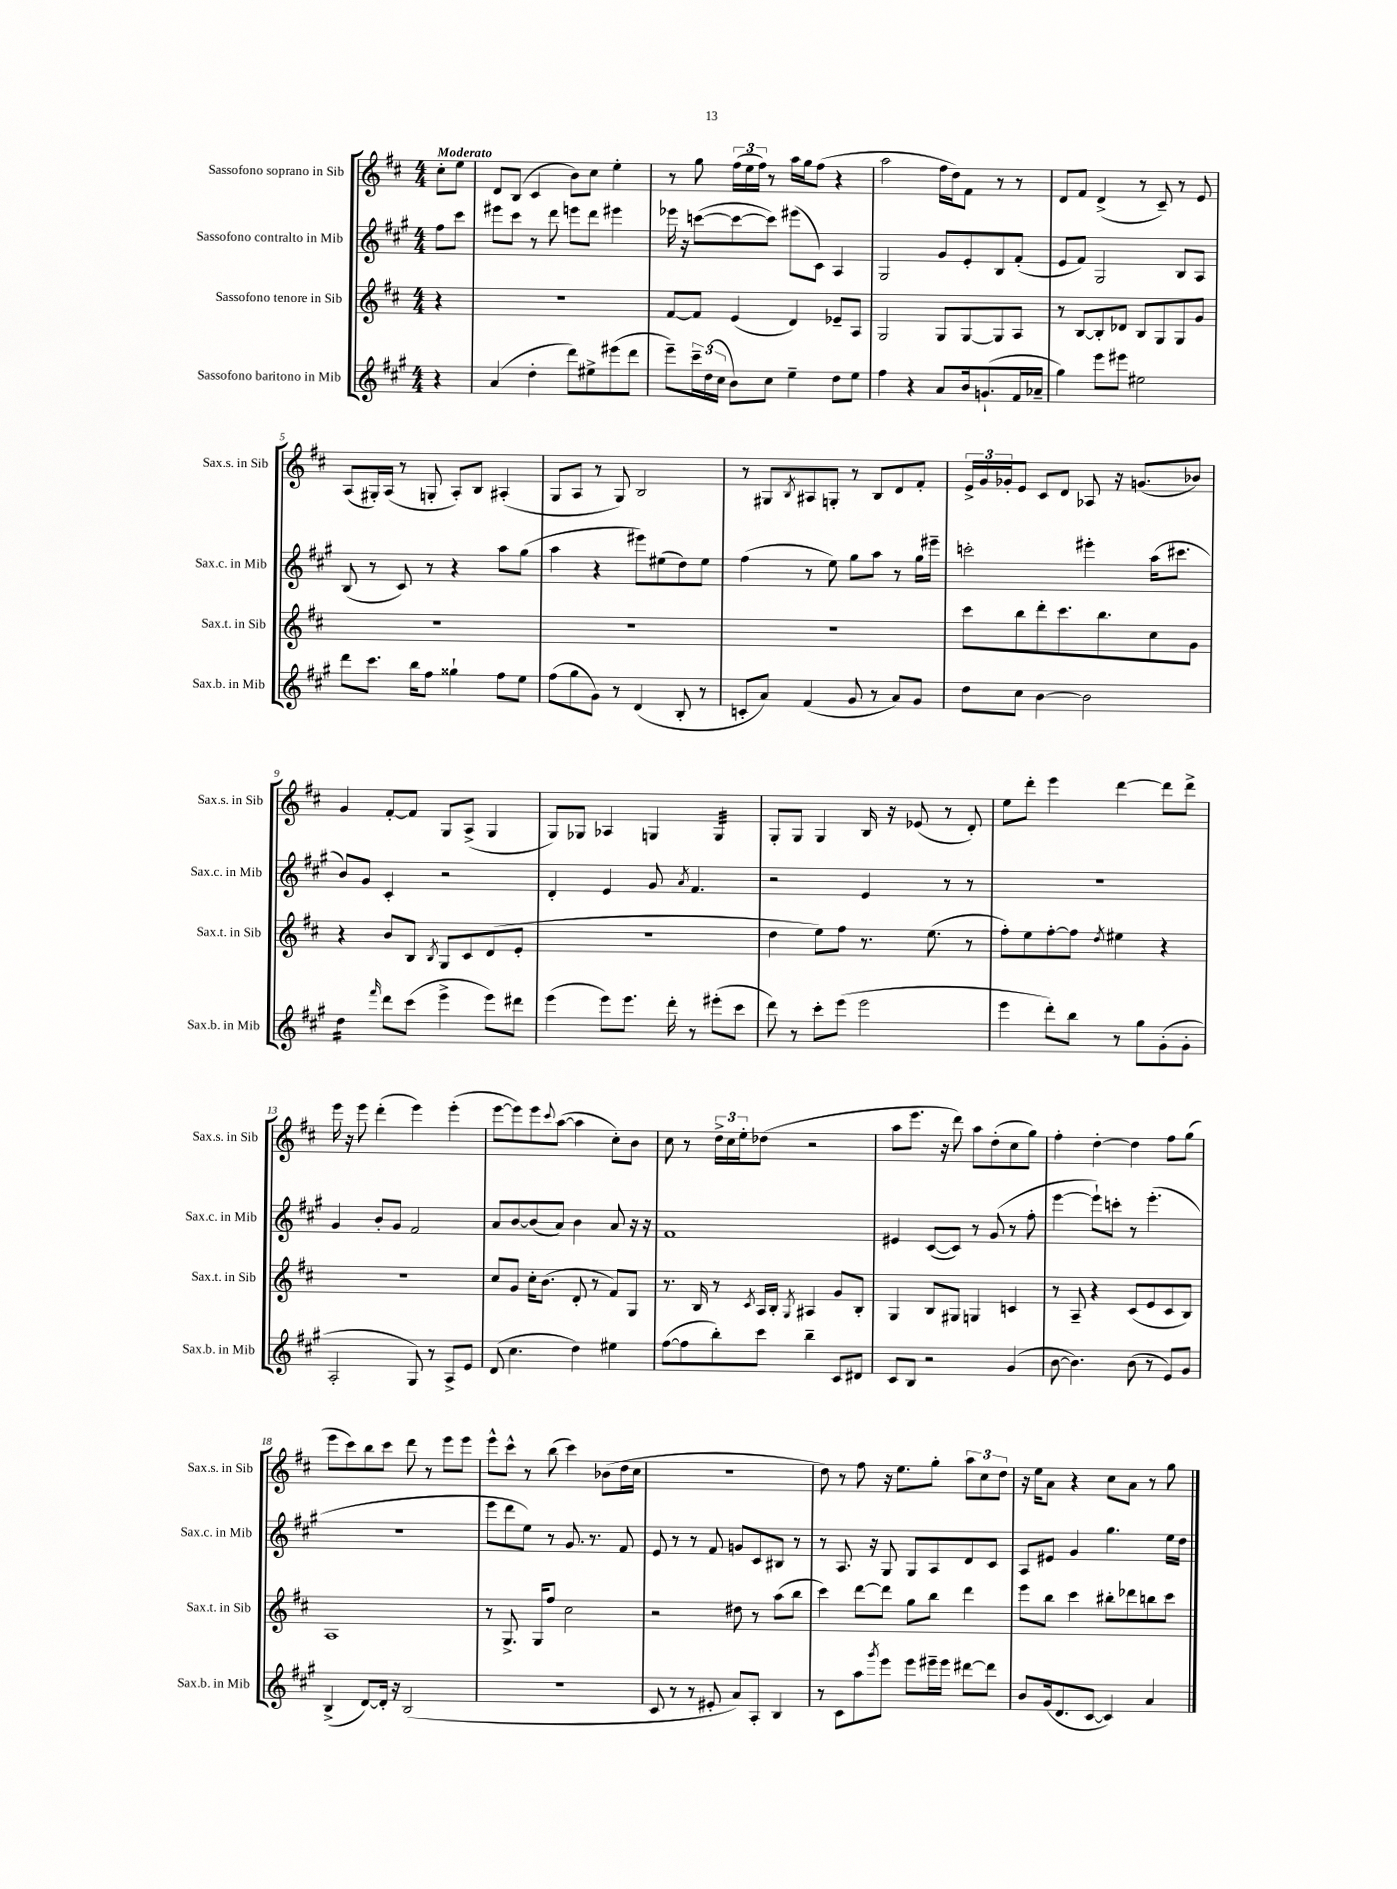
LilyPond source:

<<
\new StaffGroup <<
\new Staff = "s0" \with { instrumentName = "Sassofono soprano in Sib" shortInstrumentName = "Sax.s. in Sib" } {
    \clef treble \key d \major \numericTimeSignature \time 4/4 \partial 4 \tempo "Moderato"
    cis''8-. e''8 |
    d'8 b8( cis'4 b'8) cis''8 e''4-. |
    r8 g''8 \tuplet 3/2 { fis''16( e''16 fis''16) } r8 a''16 g''16 fis''8( r4 |
    a''2 fis''16 d''16) fis'8 r8 r8 |
    d'8 fis'8 d'4->( r8 cis'8--) r8 e'8 |
    a8( gis16-.) a16( r8 g8-. a8-.) b8 ais4-.( |
    g8 a8 r8 g8) b2 |
    r8 gis8 \acciaccatura { b8 } ais8 g8-. r8 b8 d'8 fis'8-. |
    \tuplet 3/2 { e'16-> g'16 ges'16-. } e'8 cis'8 d'8 aes8 r16 g'8.( bes'8) |
    g'4 fis'8~-. fis'8 g8 a8->( g4 |
    g8) ges8 aes4 g4 g4:32 |
    g8-. g8 g4 b16 r16 ees'8( r8 d'8-.) |
    e''8 d'''8-. e'''4 d'''4~ d'''8 d'''8-> |
    e'''16 r16 e'''8 d'''4-.( e'''4) e'''4-.( |
    e'''8~ e'''8) e'''8 \appoggiatura { cis'''8 } a''8~( a''4 cis''8-.) b'8 |
    cis''8 r8 \tuplet 3/2 { d''16-> cis''16 e''16-. } des''8( r2 |
    a''8 e'''8. r16 d'''8) a''8 d''8-.( cis''8 g''8) |
    fis''4-. d''4~-. d''4 fis''8 g''8( |
    e'''8 cis'''8) b''8 cis'''8 d'''8 r8 e'''8 e'''8 |
    e'''8-^ cis'''8-^ r8 b''8( cis'''4) bes'8( d''16 cis''16 |
    R1 |
    d''8) r8 fis''8 r16 e''8. g''8-. \tuplet 3/2 { a''8 cis''8 d''8 } |
    r16 e''16 a'8 r4 cis''8 a'8 r8 g''8 \bar "|." |
}
\new Staff = "s1" \with { instrumentName = "Sassofono contralto in Mib" shortInstrumentName = "Sax.c. in Mib" } {
    \clef treble \key a \major \numericTimeSignature \time 4/4 \partial 4
    fis''8 cis'''8 |
    eis'''8 cis'''8 r8 d'''8 e'''8 d'''8 eis'''4 |
    ees'''16 r16 c'''8~( c'''8~ c'''8) eis'''8( cis'8) a4 |
    gis2 gis'8 e'8-. b8 fis'8-.( |
    e'8 fis'8) gis2 b8 a8 |
    b8( r8 cis'8) r8 r4 a''8 gis''8( |
    a''4 r4 eis'''8) eis''8( d''8) eis''8 |
    fis''4( r8 e''8) gis''8 a''8 r8 gis''16 eis'''16-- |
    c'''2-. eis'''4-. a''16( cis'''8. |
    b'8) gis'8 cis'4-. r2 |
    d'4-. e'4 gis'8 \acciaccatura { a'8 } fis'4. |
    r2 e'4 r8 r8 |
    R1 |
    gis'4 b'8-. gis'8 fis'2 |
    a'8 b'8~ b'8( a'8) b'4 a'8 r16 r16 |
    fis'1 |
    eis'4 cis'8~( cis'8) r8 gis'8( r8 fis''8-. |
    e'''4~ e'''8-!) c'''8-. r8 e'''4.-.( |
    R1 |
    e'''8 d'''8 e''8) r8 gis'8. r8. fis'8 |
    e'8 r8 r8 fis'8 g'8 cis'8 bis8 r8 |
    r8 a8. r16 gis8 gis8 a8 d'8 cis'8 |
    a8 eis'8 gis'4 gis''4. e''16 d''16 \bar "|." |
}
\new Staff = "s2" \with { instrumentName = "Sassofono tenore in Sib" shortInstrumentName = "Sax.t. in Sib" } {
    \clef treble \key d \major \numericTimeSignature \time 4/4 \partial 4
    r4 |
    R1 |
    fis'8~ fis'8 e'4( d'4) ees'8-- a8 |
    g2 g8 g8~ g8 a8 |
    r8 b8~ b8-. des'8 b8 g8 g8 g'8 |
    R1 |
    R1 |
    R1 |
    cis'''8 b''8 d'''8-. cis'''8. b''8. cis''8 g'8 |
    r4 b'8 b8 \acciaccatura { b8 } g8 cis'8 d'8( e'8-. |
    R1 |
    d''4 e''8) fis''8 r8. e''8.( r8 |
    fis''8-.) e''8 fis''8~-. fis''8 \acciaccatura { d''8 } eis''4 r4 |
    R1 |
    cis''8 g'8 cis''16-. b'8.( d'8-. r8 fis'8) g8 |
    r8. b16 r8 \acciaccatura { cis'8 } a16 b16-. \acciaccatura { g8 } ais4 g'8 b8-. |
    g4 b8 gis8 g4 c'4 |
    r8 a8-- r4 cis'8( e'8 cis'8 b8) |
    a1 |
    r8 g8.-> g16 fis''8 cis''2 |
    r2 dis''8 r8 a''8( b''8 |
    cis'''4) d'''8~ d'''8 g''8 b''8 d'''4 |
    e'''8 b''8 cis'''4 bis''8-. des'''8 b''8 cis'''8 \bar "|." |
}
\new Staff = "s3" \with { instrumentName = "Sassofono baritono in Mib" shortInstrumentName = "Sax.b. in Mib" } {
    \clef treble \key a \major \numericTimeSignature \time 4/4 \partial 4
    r4 |
    a'4( d''4-. d'''8) eis''8-> eis'''8( d'''8 |
    e'''8--) \tuplet 3/2 { cis'''16-- d''16( cis''16 } b'8) cis''8 e''4-- d''8 e''8 |
    fis''4 r4 a'8 b'16 g'8.-!( fis'16 aes'16-- |
    gis''4) e'''8 eis'''8 eis''2 |
    d'''8 cis'''8. b''16 fis''8 gisis''4-! fis''8 e''8 |
    fis''8( gis''8 gis'8) r8 d'4( b8-. r8 |
    c'8-. a'8) fis'4( gis'8 r8 a'8) gis'8 |
    d''8 cis''8 b'4~ b'2 |
    d''4:16 \grace { fis'''16 } d'''8 cis'''8( e'''4-> e'''8) dis'''8 |
    e'''4( e'''8) e'''8. d'''16-. r8 eis'''8-.( cis'''8 |
    d'''8) r8 cis'''8-. e'''8( e'''2 |
    e'''4 d'''8-.) b''8 r8 gis''8 gis'8-.( gis'8-. |
    a2-. gis8) r8 a8-> e'8 |
    d'8( cis''4. d''4) eis''4 |
    fis''8~( fis''8 b''8-.) cis'''8 b''4-- cis'8 dis'8 |
    cis'8 b8 r2 gis'4( |
    b'8~ b'4.) b'8( r8 e'8) gis'8 |
    b4->( d'8~) d'16-. r16 b2( |
    R1 |
    cis'8 r8 r8 eis'8-. a'8) a8-. b4 |
    r8 cis'8 a''8 \acciaccatura { gis'''8 } e'''8 e'''8 eis'''16-- eis'''16 dis'''8~ dis'''8 |
    b'8 gis'16( d'8. cis'8~ cis'4) a'4 \bar "|." |
}
>>
>>
